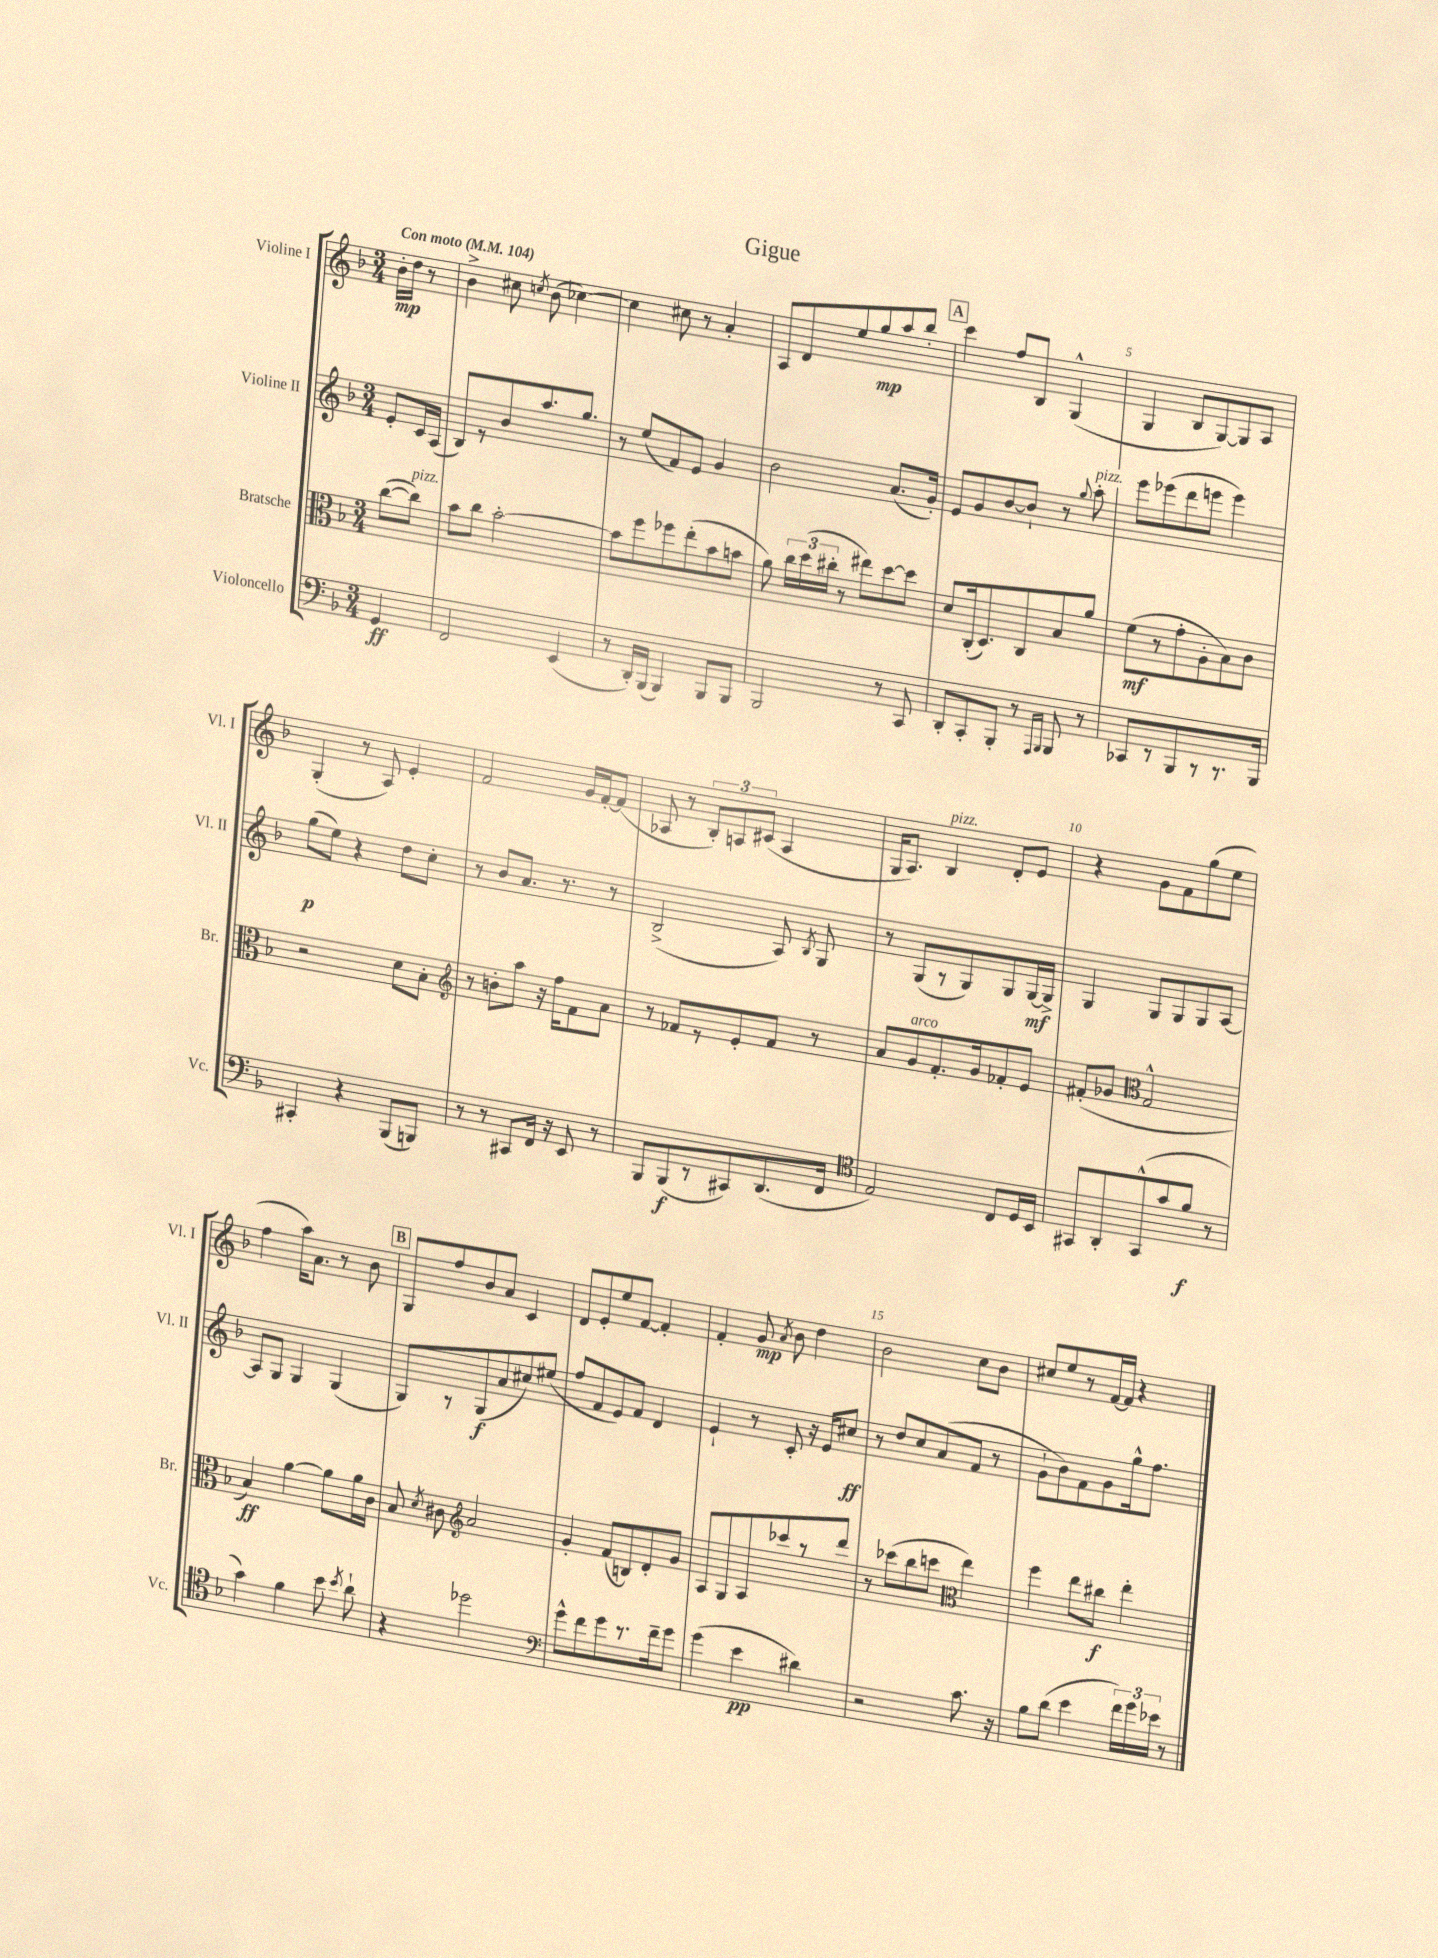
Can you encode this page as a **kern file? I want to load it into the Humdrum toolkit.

**kern	**dynam	**kern	**dynam	**kern	**dynam	**kern	**dynam
*part4	*part4	*part3	*part3	*part2	*part2	*part1	*part1
*staff4	*staff4	*staff3	*staff3	*staff2	*staff2	*staff1	*staff1
*I"Violoncello	*	*I"Bratsche	*	*I"Violine II	*	*I"Violine I	*
*I'Vc.	*	*I'Br.	*	*I'Vl. II	*	*I'Vl. I	*
*clefF4	*	*clefC3	*	*clefG2	*	*clefG2	*
*k[b-]	*	*k[b-]	*	*k[b-]	*	*k[b-]	*
*M3/4	*	*M3/4	*	*M3/4	*	*M3/4	*
*MM104	*	*MM104	*	*MM104	*	*MM104	*
=	=	=	=	=	=	=	=
!	!	!	!	!	!	!LO:TX:a:B:t=Con moto	!
4GG/	ff	([8cc\L	.	8e'/L	.	16b-'\LL	mp
.	.	.	.	.	.	16dd\JJ	.
!	!	!LO:TX:a:i:t=pizz.	!	!	!	!	!
.	.	8cc\J])	.	16c/L	.	8r	.
.	.	.	.	(16A/JJ	.	.	.
=1	=1	=1	=1	=1	=1	=1	=1
2FF/	.	8b-\L	.	8B-/L)	.	4b-^\	.
.	.	8cc\J	.	8r	.	.	.
.	.	[2b-'\	.	8b-/	.	8cc#X\	.
.	.	.	.	.	.	8qccn/	.
.	.	.	.	8.aa/	.	(8b-\	.
(4EE/	.	.	.	.	.	[4cc-X\)	.
.	.	.	.	8.gg/J	.	.	.
=2	=2	=2	=2	=2	=2	=2	=2
8r	.	8b-\L]	.	8r	.	4cc-\]	.
16DD'/LL)	.	8ff\	.	(8ee/L	.	.	.
(16BBB-/JJ	.	.	.	.	.	.	.
4BBB-/)	.	8ff-X\	.	8f/)	.	8cc#X\	.
.	.	(8ee'\	.	8e/J	.	8r	.
8BBB-/L	.	8b-\	.	4g/	.	4a'/	.
8BBB-/J	.	8bn\J	.	.	.	.	.
=3	=3	=3	=3	=3	=3	=3	=3
2BBB-/	.	8a\)	.	2b-\	.	8A/L	.
.	.	24cc\LL	.	.	.	8d/	.
.	.	(24dd\	.	.	.	.	.
.	.	24cc#X'\JJ	.	.	.	.	.
.	.	8r	.	.	.	8ee/	.
.	.	8ee#X\L)	.	.	.	8gg/	mp
8r	.	[8dd\	.	(8.a/L	.	8aa/	.
8CC/	.	8dd\J]	.	.	.	8bb-'/J	.
.	.	.	.	16g'/Jk)	.	.	.
!!LO:REH:place=s1:t=A
=4	=4	=4	=4	=4	=4	=4	=4
8DD'/L	.	8d/L	.	8e/L	.	4ccc\	.
8CC'/	.	(16C'/k	.	8g/	.	.	.
.	.	8.D/)	.	.	.	.	.
8BBB-'/J	.	.	.	[8b-/	.	8ff/L	.
8r	.	8C/	.	8b-`/J]	.	8B-/J	.
16qqAAA/LL	.	.	.	.	.	.	.
16qqBBB-/JJ	.	.	.	.	.	.	.
8BBB-/	.	8B-/	.	8r	.	(4G^^/	.
.	.	.	.	8qqgg/	.	.	.
!	!	!	!	!LO:TX:a:i:t=pizz.	!	!	!
8r	.	8a/J	.	8aa'\	.	.	.
=5	=5	=5	=5	=5	=5	=5	=5
8CC-X/L	.	(8f\L	mf	8eee\L	.	4G/	.
8r	.	8r	.	(8eee-X\	.	.	.
8BBB-/	.	8g'\	.	8ddd\	.	8B-/L	.
8r	.	8A'\	.	8eeen\J	.	[8G/)	.
8.r	.	8B-\)	.	4eee\)	.	8G/]	.
.	.	8c\J	.	.	.	8A/J	.
16BBB-/Jk	.	.	.	.	.	.	.
!!LO:LB:g=z
=6	=6	=6	=6	=6	=6	=6	=6
4CC#X'/	.	2r	.	(8gg\L	p	(4G'/	.
.	.	.	.	8ee\J)	.	.	.
4r	.	.	.	4r	.	8r	.
.	.	.	.	.	.	8A/)	.
(8BBB-/L	.	8d\L	.	8dd\L	.	4e'/	.
8BBBn/J)	.	8B-'\J	.	8cc'\J	.	.	.
=7	=7	=7	=7	=7	=7	=7	=7
*	*	*clefG2	*	*	*	*	*
8r	.	8r	.	8r	.	2f/	.
8r	.	8bn'\L	.	8b-/L	.	.	.
8CC#X/L	.	8aa\J	.	8.a/J	.	.	.
16FF/Jk	.	16r	.	.	.	.	.
16r	.	16ff\KL	.	8.r	.	.	.
8EE/	.	8f\	.	.	.	16g/LL	.
.	.	.	.	.	.	[16f'/J	.
8r	.	8a\J	.	8r	.	(8f/J]	.
=8	=8	=8	=8	=8	=8	=8	=8
8BBB-/L	.	8r	.	(2B-^/	.	8A-X/	.
(8BBB-/	f	8f-X/L	.	.	.	8r	.
8r	.	8r	.	.	.	12B-'/L)	.
.	.	.	.	.	.	12An/	.
8CC#X/)	.	8e'/	.	.	.	.	.
.	.	.	.	.	.	(12c#X/J	.
(8.DD/	.	8f-/J	.	8A/)	.	4A/	.
.	.	.	.	8qB-/	.	.	.
.	.	8r	.	8G/	.	.	.
16FF/Jk	.	.	.	.	.	.	.
=9	=9	=9	=9	=9	=9	=9	=9
*clefC4	*	*	*	*	*	*	*
2E/)	.	8a/L	.	8r	.	16G/KL	.
.	.	.	.	.	.	8.A/J)	.
!	!	!LO:TX:a:i:t=arco	!	!	!	!	!
.	.	8g/	.	(8G/L	.	.	.
!	!	!	!	!	!	!LO:TX:a:i:t=pizz.	!
.	.	8.f'/	.	8r	.	4B-/	.
.	.	.	.	8G/)	.	.	.
.	.	16g/k	.	.	.	.	.
8C/L	.	8f-X'/	.	8G/	.	8d'/L	.
16D/L	.	8e/J	.	[16G/L	mf	8e/J	.
16BB-/JJ	.	.	.	16G^/JJ]	.	.	.
=10	=10	=10	=10	=10	=10	=10	=10
8GG#X/L	.	(8f#X'/L	.	4G/	.	4r	.
8AA'/	.	8g-X/J	.	.	.	.	.
*	*	*clefC3	*	*	*	*	*
(8GG#^^/	.	2G^^/	.	8G/L	.	8g\L	.
8g/	.	.	.	8G/	.	8f\	.
8f/J	f	.	.	8G/	.	(8gg\	.
8r	.	.	.	[8A/J	.	8ee\J	.
!!LO:LB:g=z
=11	=11	=11	=11	=11	=11	=11	=11
4g\)	.	4B-/)	ff	8A/L]	.	4ff\	.
.	.	.	.	8G/J	.	.	.
4f\	.	[4a\	.	4G/	.	16aa\KL)	.
.	.	.	.	.	.	8.a\J	.
8b-\	.	8a\L]	.	(4G/	.	8r	.
8qb-/	.	.	.	.	.	.	.
8a`\	.	16a\L	.	.	.	8b-\	.
.	.	16c\JJ	.	.	.	.	.
!!LO:REH:place=s1:t=B
=12	=12	=12	=12	=12	=12	=12	=12
4r	.	8B-/	.	8G/L)	.	8G/L	.
.	.	8qd/	.	.	.	.	.
.	.	8c#X\	.	8r	.	8ff/	.
*	*	*clefG2	*	*	*	*	*
2dd-X\	.	2a/	.	(8G/	f	8b-/	.
.	.	.	.	8a/	.	8a/J	.
.	.	.	.	8cc#X/)	.	4c/	.
.	.	.	.	(8ee#X/J	.	.	.
=13	=13	=13	=13	=13	=13	=13	=13
*clefF4	*	*	*	*	*	*	*
8g^^\L	.	4g'/	.	8ff/L	.	8d/L	.
8f\	.	.	.	8f/	.	8e'/	.
8g\	.	(8f/L	.	8e/)	.	8ee/	.
8.r	.	8Bn/)	.	8f/J	.	[8f/J	.
.	.	8d'/	.	4d/	.	4f'/]	.
16f~\k	.	.	.	.	.	.	.
8g\J	.	8g/J	.	.	.	.	.
=14	=14	=14	=14	=14	=14	=14	=14
(4g\	.	8A/L	.	4e`/	.	4f'/	.
.	.	8G/	.	.	.	.	.
4e\	pp	8A/	.	8r	.	8g/	mp
.	.	.	.	.	.	8qa/	.
.	.	8ccc-X/	.	8c'/	.	8b-\	.
4d#X\)	.	8r	.	16r	.	4dd\	.
.	.	.	.	16e/KL	.	.	.
.	.	8ddd/J	.	8cc#X/J	ff	.	.
=15	=15	=15	=15	=15	=15	=15	=15
2r	.	8r	.	8r	.	2b-\	.
.	.	(8ccc-X\L	.	8dd/L	.	.	.
.	.	8bb-\	.	8cc/	.	.	.
.	.	8cccn\J	.	(8a/	.	.	.
*	*	*clefC3	*	*	*	*	*
8.c\	.	4ee\)	.	8f/J	.	8cc\L	.
.	.	.	.	8r	.	8b-\J	.
16r	.	.	.	.	.	.	.
=16	=16	=16	=16	=16	=16	=16	=16
8B-\L	.	4ff\	.	8g`\L	.	8cc#X/L	.
(8d\J	.	.	.	8b-\)	.	8ee/	.
4e\	.	8ee\L	.	8f\	.	8r	.
.	.	8cc#X\J	f	8g\	.	[16f/L	.
.	.	.	.	.	.	16f/JJ]	.
24f\LL)	.	4ee'\	.	16gg^^\k	.	4r	.
24g\	.	.	.	.	.	.	.
.	.	.	.	8.ff\J	.	.	.
24e-X\JJ	.	.	.	.	.	.	.
8r	.	.	.	.	.	.	.
==	==	==	==	==	==	==	==
*-	*-	*-	*-	*-	*-	*-	*-
